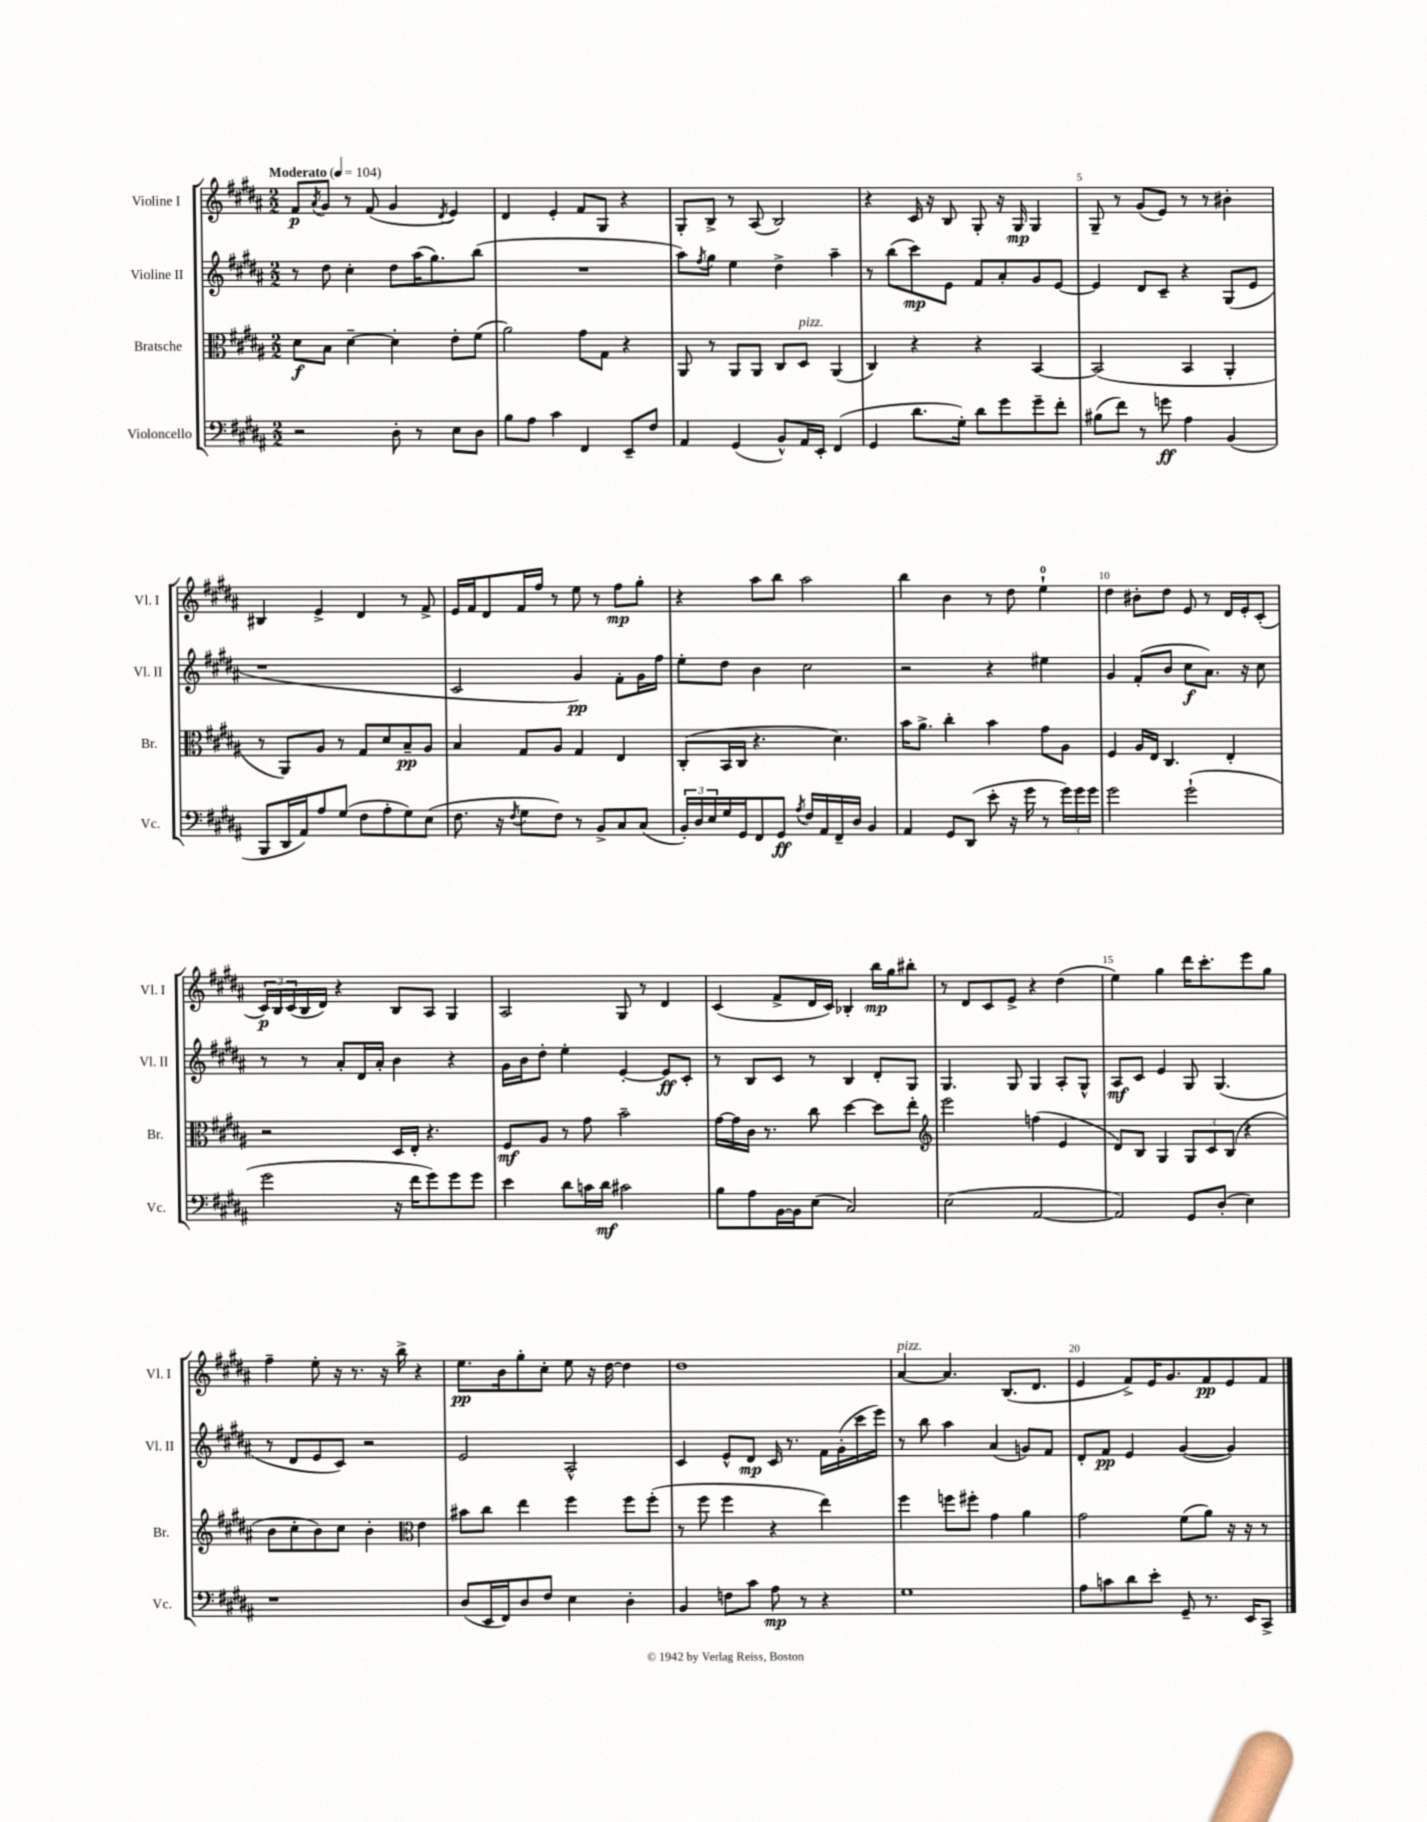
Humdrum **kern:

**kern	**dynam	**kern	**dynam	**kern	**dynam	**kern	**dynam
*part4	*part4	*part3	*part3	*part2	*part2	*part1	*part1
*staff4	*staff4	*staff3	*staff3	*staff2	*staff2	*staff1	*staff1
*I"Violoncello	*	*I"Bratsche	*	*I"Violine II	*	*I"Violine I	*
*I'Vc.	*	*I'Br.	*	*I'Vl. II	*	*I'Vl. I	*
*clefF4	*	*clefC3	*	*clefG2	*	*clefG2	*
*k[f#c#g#d#a#]	*	*k[f#c#g#d#a#]	*	*k[f#c#g#d#a#]	*	*k[f#c#g#d#a#]	*
*M2/2	*	*M2/2	*	*M2/2	*	*M2/2	*
*MM104	*	*MM104	*	*MM104	*	*MM104	*
=1	=1	=1	=1	=1	=1	=1	=1
!	!	!	!	!	!	!LO:TX:a:B:t=Moderato	!
2r	.	8d#\L	f	8r	.	8f#/L	p
.	.	.	.	.	.	8qa#/	.
.	.	8B\J	.	8dd#\	.	8g#/J	.
.	.	[4d#~\	.	4cc#'\	.	8r	.
.	.	.	.	.	.	(8f#/	.
8D#'\	.	4d#'\]	.	8dd#\L	.	4g#/	.
8r	.	.	.	(16aa#\K	.	.	.
.	.	.	.	8.gg#\)	.	.	.
.	.	.	.	.	.	8qd#/	.
8E\L	.	8e'\L	.	.	.	4e/)	.
8D#\J	.	(8f#\J	.	(8bb\J	.	.	.
=2	=2	=2	=2	=2	=2	=2	=2
8B\L	.	2a#\)	.	1r	.	4d#/	.
8A#\J	.	.	.	.	.	.	.
4c#\	.	.	.	.	.	4e'/	.
4FF#/	.	8g#\L	.	.	.	8f#/L	.
.	.	8G#\J	.	.	.	8G#/J	.
8EE~/L	.	4r	.	.	.	4r	.
8F#/J	.	.	.	.	.	.	.
=3	=3	=3	=3	=3	=3	=3	=3
4AA#/	.	8AA#/	.	8aa#\L)	.	8G#'/L	.
.	.	.	.	8qff#/	.	.	.
.	.	8r	.	8gg#\J	.	8B^/J	.
(4GG#/	.	8AA#/L	.	4ee\	.	8r	.
.	.	8AA#/J	.	.	.	(8A#/	.
8BB^^/L)	.	8C#/L	.	4dd#^\	.	2B/)	.
!	!	!LO:TX:a:i:t=pizz.	!	!	!	!	!
16AA#/L	.	8D#/J	.	.	.	.	.
16EE'/JJ	.	.	.	.	.	.	.
(4FF#/	.	(4AA#/	.	4aa#~\	.	.	.
=4	=4	=4	=4	=4	=4	=4	=4
4GG#/	.	4C#/)	.	8r	.	4r	.
.	.	.	.	(8bb\L	.	.	.
8.d#\L	.	4r	.	8ccc#\)	mp	16c#/	.
.	.	.	.	.	.	16r	.
.	.	.	.	8e\J	.	8B/	.
16G#'\Jk)	.	.	.	.	.	.	.
8d#\L	.	4r	.	8f#/L	.	8G#'/	.
8g#\	.	.	.	8a#'/	.	16r	.
.	.	.	.	.	.	16G#/	mp
8g#~\	.	[4BB/	.	8g#/	.	4G#/	.
8f#'\J	.	.	.	[8e/J	.	.	.
=5	=5	=5	=5	=5	=5	=5	=5
(8B#X\L	.	(2BB/]	.	4e/]	.	8G#~/	.
8f#\J)	.	.	.	.	.	8r	.
8r	.	.	.	8d#/L	.	(8g#/L	.
8gn\	ff	.	.	8c#~/J	.	8e/J)	.
4A#\	.	4BB/	.	4r	.	8r	.
.	.	.	.	.	.	8r	.
(4BB/	.	4AA#'/	.	(8G#/L	.	4b#X'\	.
.	.	.	.	8e/J	.	.	.
!!LO:LB:g=z
=6	=6	=6	=6	=6	=6	=6	=6
8BBB/L	.	8r	.	1r	.	4B#X/	.
16DD#/L	.	8AA#/L)	.	.	.	.	.
16AA#/J)	.	.	.	.	.	.	.
8A#/	.	8A#/J	.	.	.	4e^/	.
(8G#/J	.	8r	.	.	.	.	.
8F#\L	.	8G#/L	.	.	.	4d#/	.
8A#'\	.	8d#/	.	.	.	.	.
8G#\)	.	8B~/	pp	.	.	8r	.
(8E\J	.	8A#/J	.	.	.	8f#^/	.
=7	=7	=7	=7	=7	=7	=7	=7
8.F#\	.	4B/	.	2c#/	.	16e/LL	.
.	.	.	.	.	.	16f#/J	.
.	.	.	.	.	.	8d#/	.
16r	.	.	.	.	.	.	.
8qF#/	.	.	.	.	.	.	.
8G#\L	.	8G#/L	.	.	.	16f#/L	.
.	.	.	.	.	.	16ff#/JJ	.
8F#\J)	.	8A#/J	.	.	.	8r	.
8r	.	4G#/	.	4g#/)	pp	8ee\	.
8BB^/L	.	.	.	.	.	8r	.
8C#/	.	4E/	.	8f#'\L	.	8ff#\L	mp
(8C#/J	.	.	.	16g#\L	.	8gg#'\J	.
.	.	.	.	16ff#\JJ	.	.	.
=8	=8	=8	=8	=8	=8	=8	=8
24BB'/LL)	.	(8C#'/L	.	8ee'\L	.	4r	.
24D#/	.	.	.	.	.	.	.
24E/	.	.	.	.	.	.	.
16G#/	.	16BB/L	.	8dd#\J	.	.	.
16GG#/J	.	16C#/JJ	.	.	.	.	.
8FF#/	.	4.r	.	4b\	.	8aa#\L	.
8GG#/J	ff	.	.	.	.	8bb\J	.
8qA#/	.	.	.	.	.	.	.
16F#/LL	.	.	.	2cc#\	.	2aa#\	.
16AA#/	.	.	.	.	.	.	.
16FF#~/	.	4.d#\)	.	.	.	.	.
16D#/JJ	.	.	.	.	.	.	.
4BB/	.	.	.	.	.	.	.
=9	=9	=9	=9	=9	=9	=9	=9
4AA#/	.	16b\KL	.	2r	.	4bb\	.
.	.	8.a#^\J	.	.	.	.	.
8GG#/L	.	4cc#'\	.	.	.	4b\	.
(8DD#/J	.	.	.	.	.	.	.
8e'\	.	4b\	.	4r	.	8r	.
16r	.	.	.	.	.	8dd#\	.
16g#\	.	.	.	.	.	.	.
8r	.	8g#\L	.	4ee#X\	.	4ee`\	.
24g#\LL)	.	8A#\J	.	.	.	.	.
24g#\	.	.	.	.	.	.	.
24g#\JJ	.	.	.	.	.	.	.
=10	=10	=10	=10	=10	=10	=10	=10
2g#\	.	4F#/	.	4g#/	.	4dd#\	.
.	.	16A#/LL	.	(8f#'/L	.	8b#X'\L	.
.	.	16E/JJ	.	.	.	.	.
.	.	4.C#/	.	8b/J	.	8dd#\J	.
(2g#`\	.	.	.	8cc#\L	f	8e/	.
.	.	.	.	8.a#\J)	.	8r	.
.	.	4E'/	.	.	.	16d#/LL	.
.	.	.	.	16r	.	16e'/J	.
.	.	.	.	8cc#\	.	(8c#'/J	.
!!LO:LB:g=z
=11	=11	=11	=11	=11	=11	=11	=11
2g#\	.	2r	.	8r	.	24c#/LL)	p
.	.	.	.	.	.	24B/	.
.	.	.	.	.	.	(24c#/	.
.	.	.	.	8r	.	16B/	.
.	.	.	.	.	.	16d#/JJ)	.
.	.	.	.	8a#'/L	.	4r	.
.	.	.	.	16d#/L	.	.	.
.	.	.	.	16a#'/JJ	.	.	.
16r	.	16D#/LL	.	4b\	.	8B/L	.
16f#\KL	.	16E'/JJ	.	.	.	.	.
8g#\)	.	4.r	.	.	.	8A#/J	.
8g#\	.	.	.	4r	.	4G#/	.
8g#\J	.	.	.	.	.	.	.
=12	=12	=12	=12	=12	=12	=12	=12
4e\	.	8F#/L	mf	16g#\LL	.	2A#/	.
.	.	.	.	16b\J	.	.	.
.	.	8A#/J	.	8dd#'\J	.	.	.
8d#\L	.	8r	.	4ee'\	.	.	.
16cn\L	.	8g#\	.	.	.	.	.
16d#\JJ	mf	.	.	.	.	.	.
2c#X\	.	2b~\	.	[4e'/	.	8G#/	.
.	.	.	.	.	.	8r	.
.	.	.	.	8e/L]	ff	4d#/	.
.	.	.	.	8c#'/J	.	.	.
=13	=13	=13	=13	=13	=13	=13	=13
8B\L	.	[16g#\LL	.	8r	.	(4c#/	.
.	.	16g#\]	.	.	.	.	.
8A#\	.	16c#\JJ	.	8B/L	.	.	.
.	.	8.r	.	.	.	.	.
[16BB\L	.	.	.	8c#/J	.	8f#^/L	.
16BB\J]	.	.	.	.	.	.	.
(8E\J	.	8cc#\	.	8r	.	16d#/L	.
.	.	.	.	.	.	16c#/JJ)	.
2C#/)	.	[4dd#\	.	4B/	.	4B-X'/	.
.	.	8dd#\L]	.	8d#'/L	.	16bb\LL	mp
.	.	.	.	.	.	16gg#\J	.
.	.	8ee'\J	.	8G#/J	.	8bb#X'\J	.
=14	=14	=14	=14	=14	=14	=14	=14
*	*	*clefG2	*	*	*	*	*
(2E\	.	2eee\	.	4.G#/	.	8r	.
.	.	.	.	.	.	8d#/L	.
.	.	.	.	.	.	8c#/	.
.	.	.	.	8G#/	.	8e^/J	.
[2AA#/	.	(4ffn\	.	4G#/	.	4r	.
.	.	4e/	.	8A#'/L	.	(4dd#\	.
.	.	.	.	8G#^^/J	.	.	.
=15	=15	=15	=15	=15	=15	=15	=15
2AA#/])	.	8d#/L)	.	8A#/L	mf	4ee\)	.
.	.	8B/J	.	8c#/J	.	.	.
.	.	4G#/	.	4e/	.	4gg#\	.
8GG#/L	.	12G#/L	.	8G#/	.	16ddd#\KL	.
.	.	.	.	.	.	8.ccc#'\	.
.	.	12c#/	.	.	.	.	.
(8D#'/J	.	.	.	(4.G#/	.	.	.
.	.	(12B/J	.	.	.	.	.
4E\)	.	4r	.	.	.	8eee\	.
.	.	.	.	.	.	8gg#\J	.
!!LO:LB:g=z
=16	=16	=16	=16	=16	=16	=16	=16
1r	.	8b\L	.	8r	.	4ff#~\	.
.	.	8cc#'\	.	8d#/L	.	.	.
.	.	8b\)	.	8e/	.	8ee'\	.
.	.	8cc#\J	.	8c#/J)	.	16r	.
.	.	.	.	.	.	8.r	.
.	.	4b'\	.	2r	.	.	.
.	.	.	.	.	.	16r	.
.	.	.	.	.	.	16bb^\	.
*	*	*clefC3	*	*	*	*	*
.	.	4e\	.	.	.	4r	.
=17	=17	=17	=17	=17	=17	=17	=17
(8D#/L	.	8b#X\L	.	2e/	.	8.ee\L	pp
16EE/L	.	8cc#\J	.	.	.	.	.
16FF#/J)	.	.	.	.	.	16b\k	.
8D#/	.	4ee\	.	.	.	8gg#'\	.
8F#/J	.	.	.	.	.	8cc#'\J	.
4E\	.	4ff#\	.	2A#^^/	.	8ee\	.
.	.	.	.	.	.	16r	.
.	.	.	.	.	.	[16dd#\	.
4D#'\	.	8ff#\L	.	.	.	4dd#\]	.
.	.	(8ff#'\J	.	.	.	.	.
=18	=18	=18	=18	=18	=18	=18	=18
4BB/	.	8r	.	4c#/	.	1dd#	.
.	.	8ff#\	.	.	.	.	.
8Fn\L	.	4ff#\	.	8e^^/L	.	.	.
8c#\J	.	.	.	8d#/J	mp	.	.
8A#\	mp	4r	.	16c#/	.	.	.
.	.	.	.	8.r	.	.	.
8r	.	.	.	.	.	.	.
4r	.	4ee\)	.	16f#\LL	.	.	.
.	.	.	.	(16g#'\	.	.	.
.	.	.	.	16ccc#\	.	.	.
.	.	.	.	16eee\JJ)	.	.	.
=19	=19	=19	=19	=19	=19	=19	=19
!	!	!	!	!	!	!LO:TX:a:i:t=pizz.	!
1G#	.	4ff#\	.	8r	.	[4a#/	.
.	.	.	.	8bb\	.	.	.
.	.	8ffn\L	.	4aa#\	.	4.a#/]	.
.	.	8ff#X'\J	.	.	.	.	.
.	.	4g#\	.	(4a#/	.	.	.
.	.	.	.	.	.	(8.B/L	.
.	.	4a#\	.	8gn/L)	.	.	.
.	.	.	.	.	.	8.d#/J	.
.	.	.	.	8f#/J	.	.	.
=20	=20	=20	=20	=20	=20	=20	=20
8A#\L	.	2g#\	.	8d#'/L	.	4e/	.
8cn\	.	.	.	8f#/J	pp	.	.
8d#\	.	.	.	4e/	.	8f#^/L)	.
8e'\J	.	.	.	.	.	16e/K	.
.	.	.	.	.	.	8.g#/	.
8GG#~/	.	(8f#\L	.	([4g#/	.	.	.
8.r	.	8a#\J)	.	.	.	8f#/	pp
.	.	16r	.	4g#/])	.	8e/	.
16EE/KL	.	16r	.	.	.	.	.
8CC#^/J	.	8r	.	.	.	8f#/J	.
==	==	==	==	==	==	==	==
*-	*-	*-	*-	*-	*-	*-	*-
